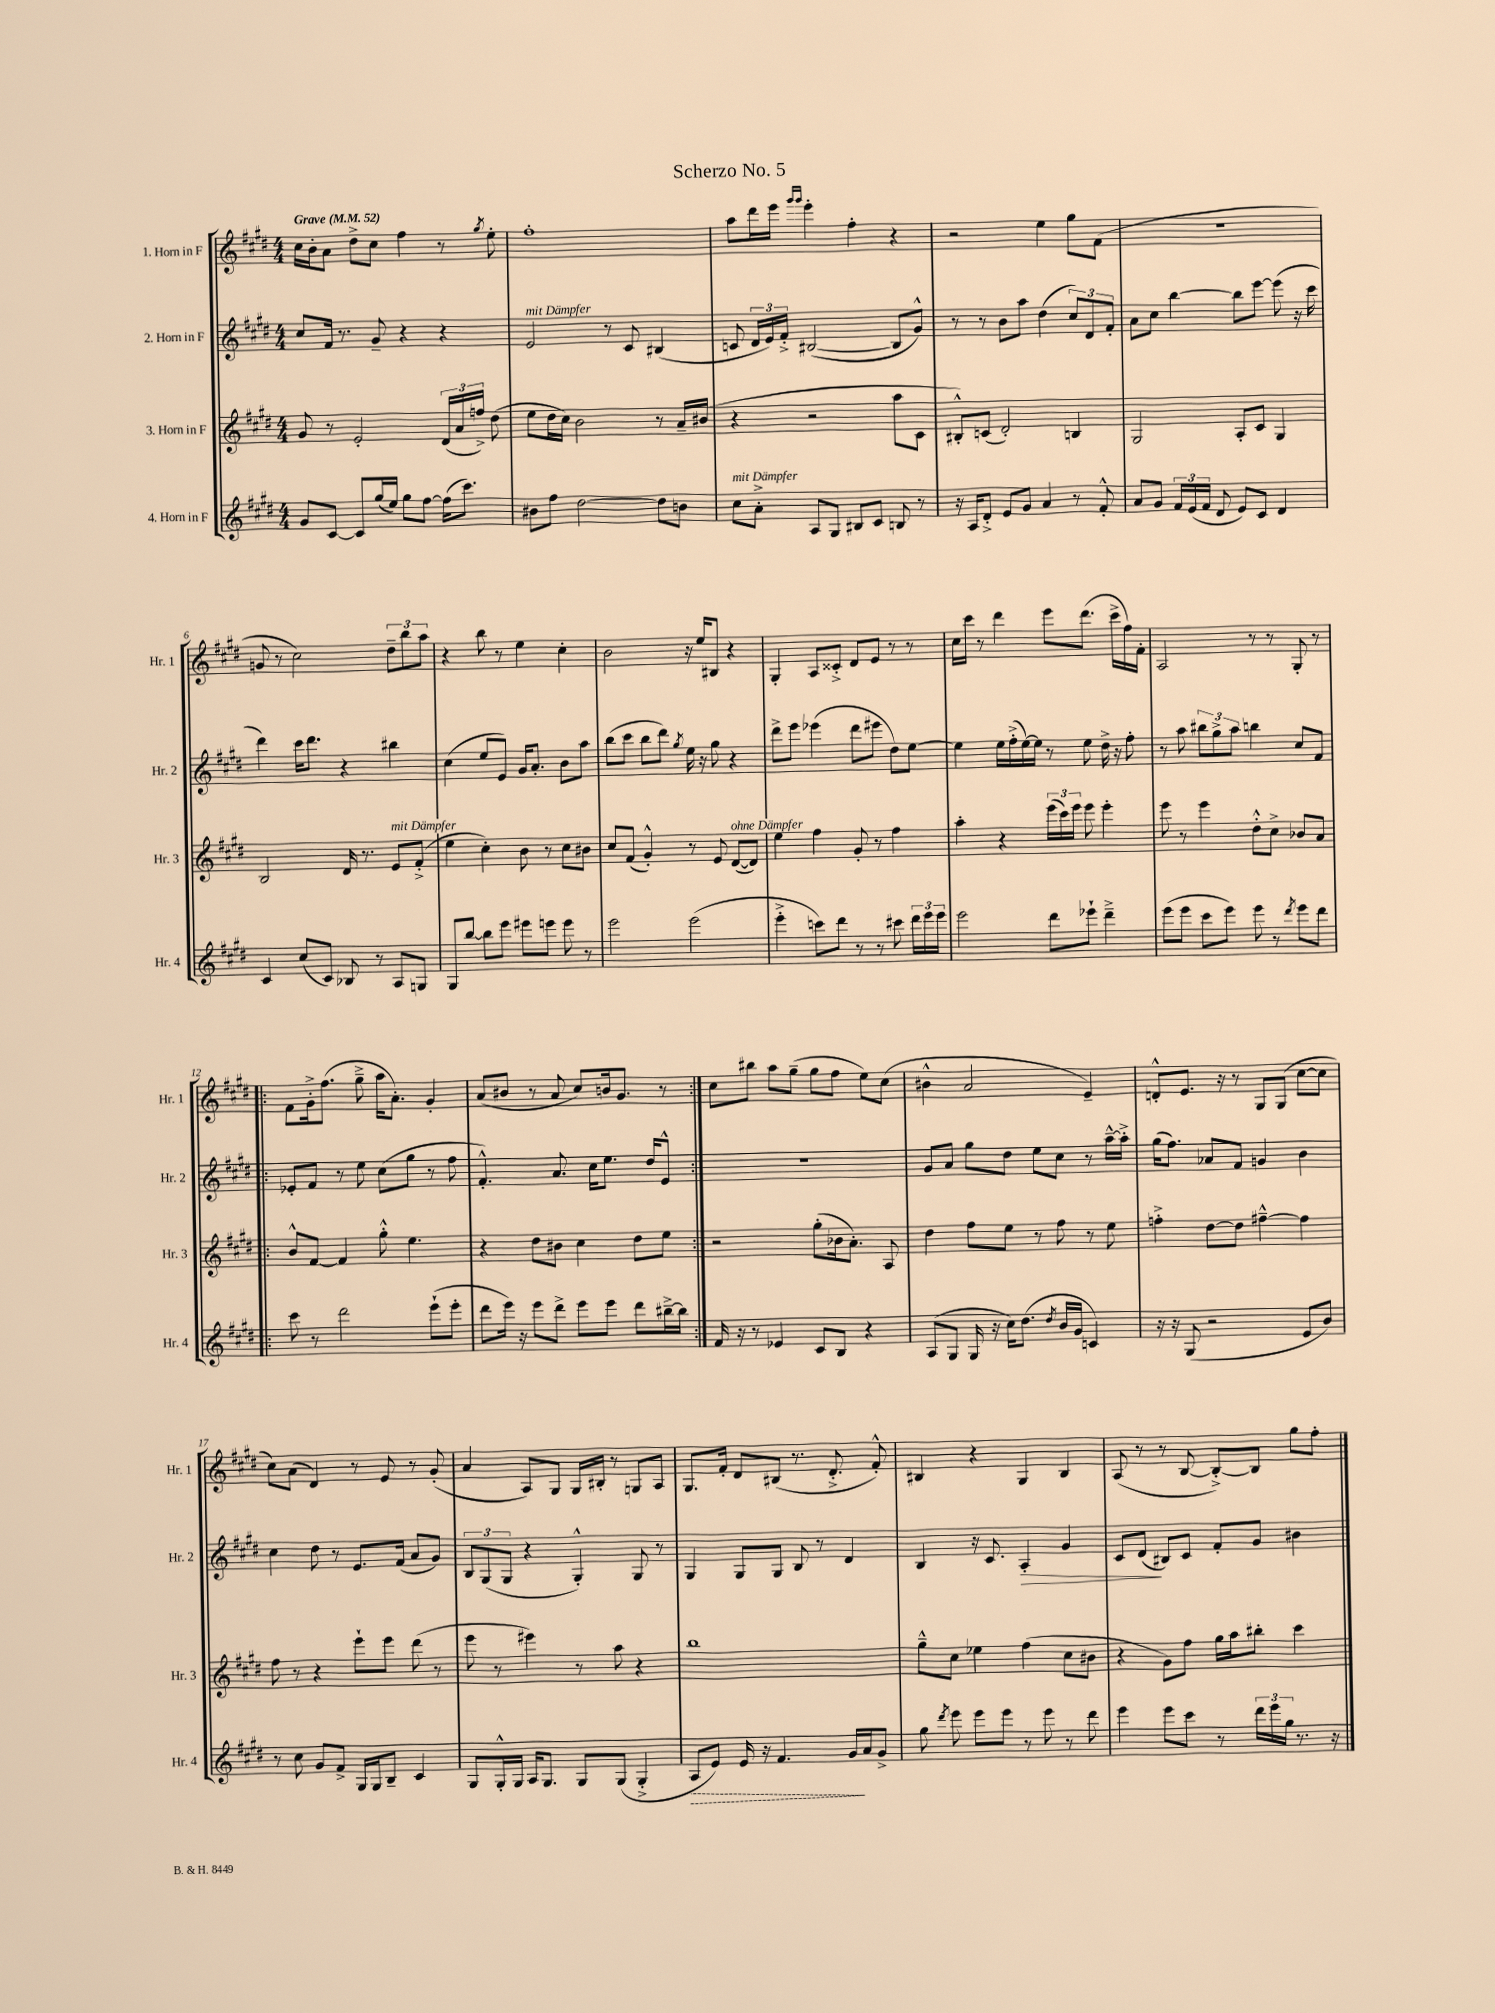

**kern	**kern	**kern	**kern
*staff4	*staff3	*staff2	*staff1
*clefG2	*clefG2	*clefG2	*clefG2
*k[f#c#g#d#]	*k[f#c#g#d#]	*k[f#c#g#d#]	*k[f#c#g#d#]
*M4/4	*M4/4	*M4/4	*M4/4
*MM52	*MM52	*MM52	*MM52
8g#	8g#	8cc#	16cc#
.	.	.	16b'
[8c#	8r	16f#	8a
.	.	8.r	.
8c#]	2e'	.	8dd#^
(16gg#	.	8g#~	8cc#
16ee)	.	.	.
8gg#	.	4r	4ff#
[8ff#	.	.	.
(16ff#]	(24d#	4r	8r
.	24a	.	.
8.ccc#)	.	.	.
.	24ff^)	.	.
.	.	.	8qgg#
.	(8dd#	.	8ee'
=	=	=	=
8b#	8ee	2e	1ff#'
8ff#	16dd#	.	.
.	16cc#)	.	.
[2dd#	2b	.	.
.	.	8r	.
.	.	8c#	.
8dd#]	8r	(4B#	.
8b	16a~	.	.
.	(16b#	.	.
=	=	=	=
8cc#	4r	8c	8aa
8a'^	.	24d#	16ddd#
.	.	24e)	.
.	.	.	16eee
.	.	24f#'^	.
.	.	.	16qqggg#
.	.	.	16qqggg#
8A	2r	([2B#	4eee'
8G#	.	.	.
8B#	.	.	4ff#'
8c#	.	.	.
8B	8aa	8B#]	4r
8r	8c#	8g#^^)	.
=	=	=	=
16r	8B#'^^)	8r	2r
16A	.	.	.
8d#'^	(8c	8r	.
8e	2d#')	8b	.
8g#	.	8aa	.
4a	.	(4dd#	4ee
8r	4B	12cc#)	8gg#
.	.	12d#	.
8f#'^^	.	.	(8f#
.	.	12f#'	.
=	=	=	=
8a	2G#	8a	1r
8g#	.	8cc#	.
24f#	.	[4bb	.
(24e	.	.	.
24f#	.	.	.
8d#	.	.	.
8e)	8A'	8bb]	.
8c#	8c#	[8eee	.
4d#	4G#	(8eee]	.
.	.	16r	.
.	.	16ccc#	.
=	=	=	=
4c#	2B	4ddd#)	8g
.	.	.	8r
(8cc#	.	16ccc#	2cc#)
.	.	8.ddd#	.
8c#)	.	.	.
8B-	16d#	4r	.
.	8.r	.	.
8r	.	.	.
8A	8e	4bb#	12dd#~
.	.	.	12bb
8G	(8f#'^	.	.
.	.	.	12aa
=	=	=	=
8G#	4ee	(4cc#	4r
[8bb	.	.	.
8bb]	4cc#')	8ee	8bb
8eee	.	8e)	8r
8eee#	8b	16g#	4ee
.	.	8.a'	.
8eee	8r	.	.
8eee	8cc#	8b	4cc#'
8r	8b#	8aa	.
=	=	=	=
2eee	8cc#	(8bb	2b
.	(8f#	8ccc#	.
.	4g#'^^)	8bb	.
.	.	8ddd#)	.
.	.	8qgg#	.
(2eee	8r	16ee	16r
.	.	16r	16ee
.	8e	8gg#	8B#
.	([8d#	4r	4r
.	8d#])	.	.
=	=	=	=
4eee'^	4ee	8ddd#^	4G#'
.	.	8eee	.
8ccc)	4ff#	(4eee-	8A
8ddd#	.	.	8c##'^
8r	8g#'	8ddd#	8d#
8r	8r	8eee#	8e
8ccc#	4ff#	8dd#)	8r
24ddd#	.	[8ee	8r
24eee	.	.	.
24eee	.	.	.
=	=	=	=
2eee	4aa'	4ee]	16cc#
.	.	.	16ccc#
.	.	.	8r
.	4r	16ee	4ddd#
.	.	(16ff#'^	.
.	.	[16ee)	.
.	.	16ee]	.
8ddd#	(24eee	8r	8eee
.	24ccc#)	.	.
.	24eee	.	.
8eee-`	8eee	8ee	(8.ddd#
4ddd#~^	4eee'	16dd#^	.
.	.	16r	16ccc#^
.	.	8ff#'	16ff#)
.	.	.	16f#'
=	=	=	=
(8eee	8eee	8r	2A
8eee	8r	8aa	.
8ccc#	4eee	12bb#	.
.	.	12gg#^	.
8eee)	.	.	.
.	.	12aa	.
8eee	8dd#'^^	4bb	8r
8r	8cc#^	.	8r
8qddd#	.	.	.
8eee	8b-	8cc#	8G#'
8ddd#	8a	8f#	8r
=!|:	=!|:	=!|:	=!|:
8ccc#	8b^^	8e-'	8f#
8r	[8f#	8f#	16g#'^
.	.	.	(8.ff#
2ddd#	4f#]	8r	.
.	.	8ee	8gg#~^
.	8gg#'^^	(8cc#	16aa
.	.	.	8.a')
.	4.ee	8gg#	.
(8eee`	.	8r	4g#'
8eee'	.	8ff#	.
=	=	=	=
8ddd#	4r	4.f#'^^)	(8a
16eee)	.	.	8b#
16r	.	.	.
8eee	8dd#	.	8r
8ddd#^	8b#	8.a	8a
8eee	4cc#	.	8cc#)
.	.	16cc#	.
8eee	.	8.ee	16b
.	.	.	8.g#
8ddd#	8dd#	.	.
.	.	16dd#	.
[16bb#~^	8ee	8e^^	8r
16bb#]	.	.	.
=:|!	=:|!	=:|!	=:|!
16f#	2r	1r	8cc#
16r	.	.	.
8r	.	.	8bb#
4e-	.	.	8aa
.	.	.	(8gg#~
8c#	(8gg#'	.	8gg#
8B	16b-	.	8ff#
.	8.a')	.	.
4r	.	.	8ee)
.	8A	.	(8cc#
=	=	=	=
(8A	4dd#	8g#	4b#^^
8G#	.	8a	.
16G#	8ff#	8gg#	2a
16r	.	.	.
16cc#)	8ee	8dd#	.
(8.dd#	.	.	.
.	8r	8ee	.
8qdd#	.	.	.
16b	8ff#	8cc#	.
16g#	.	.	.
4c)	8r	8r	4e~)
.	8ee	[16aa~^^	.
.	.	16aa'^]	.
=	=	=	=
16r	4ff'^	(16gg#	8d'^^
16r	.	8.ff#)	.
(8G#	.	.	8.e
2r	[8dd#	8a-	.
.	.	.	16r
.	8dd#]	8f#	8r
.	[4ff#~^^	4g	8G#
.	.	.	(8G#
8e	4ff#]	4b	[8cc#
8b)	.	.	8cc#]
=	=	=	=
8r	8ff#	4cc#	8cc#)
8cc#	8r	.	(8a
8g#	4r	8dd#	4d#)
8f#^	.	8r	.
16G#	8eee`	8.e	8r
16G#	.	.	.
8B~	8eee	.	8e
.	.	(16f#	.
4c#	(8ddd#	8a	8r
.	8r	8g#)	(8g#'
=	=	=	=
8G#	8eee	12B	4a
.	.	(12G#	.
16G#'^^	8r	.	.
.	.	12G#	.
16G#	.	.	.
16A	4eee#)	4r	8A)
8.G#	.	.	.
.	.	.	8G#
8G#	8r	4G#'^^)	16G#
.	.	.	16B#'
(8G#	8aa	.	8r
4G#'^	4r	8G#	8G
.	.	8r	8A
=	=	=	=
8A	1bb	4G#	8.G#
8e)	.	.	.
.	.	.	16f#'
16e	.	8G#	8d#
16r	.	.	.
4.f#	.	8G#	(8B#
.	.	8B	8.r
.	.	8r	.
.	.	.	8.d#'^
16g#	.	4d#	.
16a	.	.	.
8g#^	.	.	8f#'^^)
=	=	=	=
8gg#	8gg#~^^	4B	4B#
8qddd#	.	.	.
8eee	8cc#	.	.
8eee	4ee-	16r	4r
.	.	8.c#	.
8eee	.	.	.
8r	(4ff#	4A'	4G#
8eee	.	.	.
8r	8cc#	4g#	4B#
8ddd#	8b#	.	.
=	=	=	=
4eee	4r	8c#	(8A
.	.	(8d#	8r
8eee	8g#)	8B#)	8r
8ccc#	8ff#	8c#	[8B
8r	16gg#	8f#'	8B'^_)
.	16aa	.	.
24ddd#	8bb#'	8g#	8B]
24eee	.	.	.
24gg#	.	.	.
8.r	4ccc#	4b#	8gg#
.	.	.	8ff#'
16r	.	.	.
==	==	==	==
*-	*-	*-	*-
